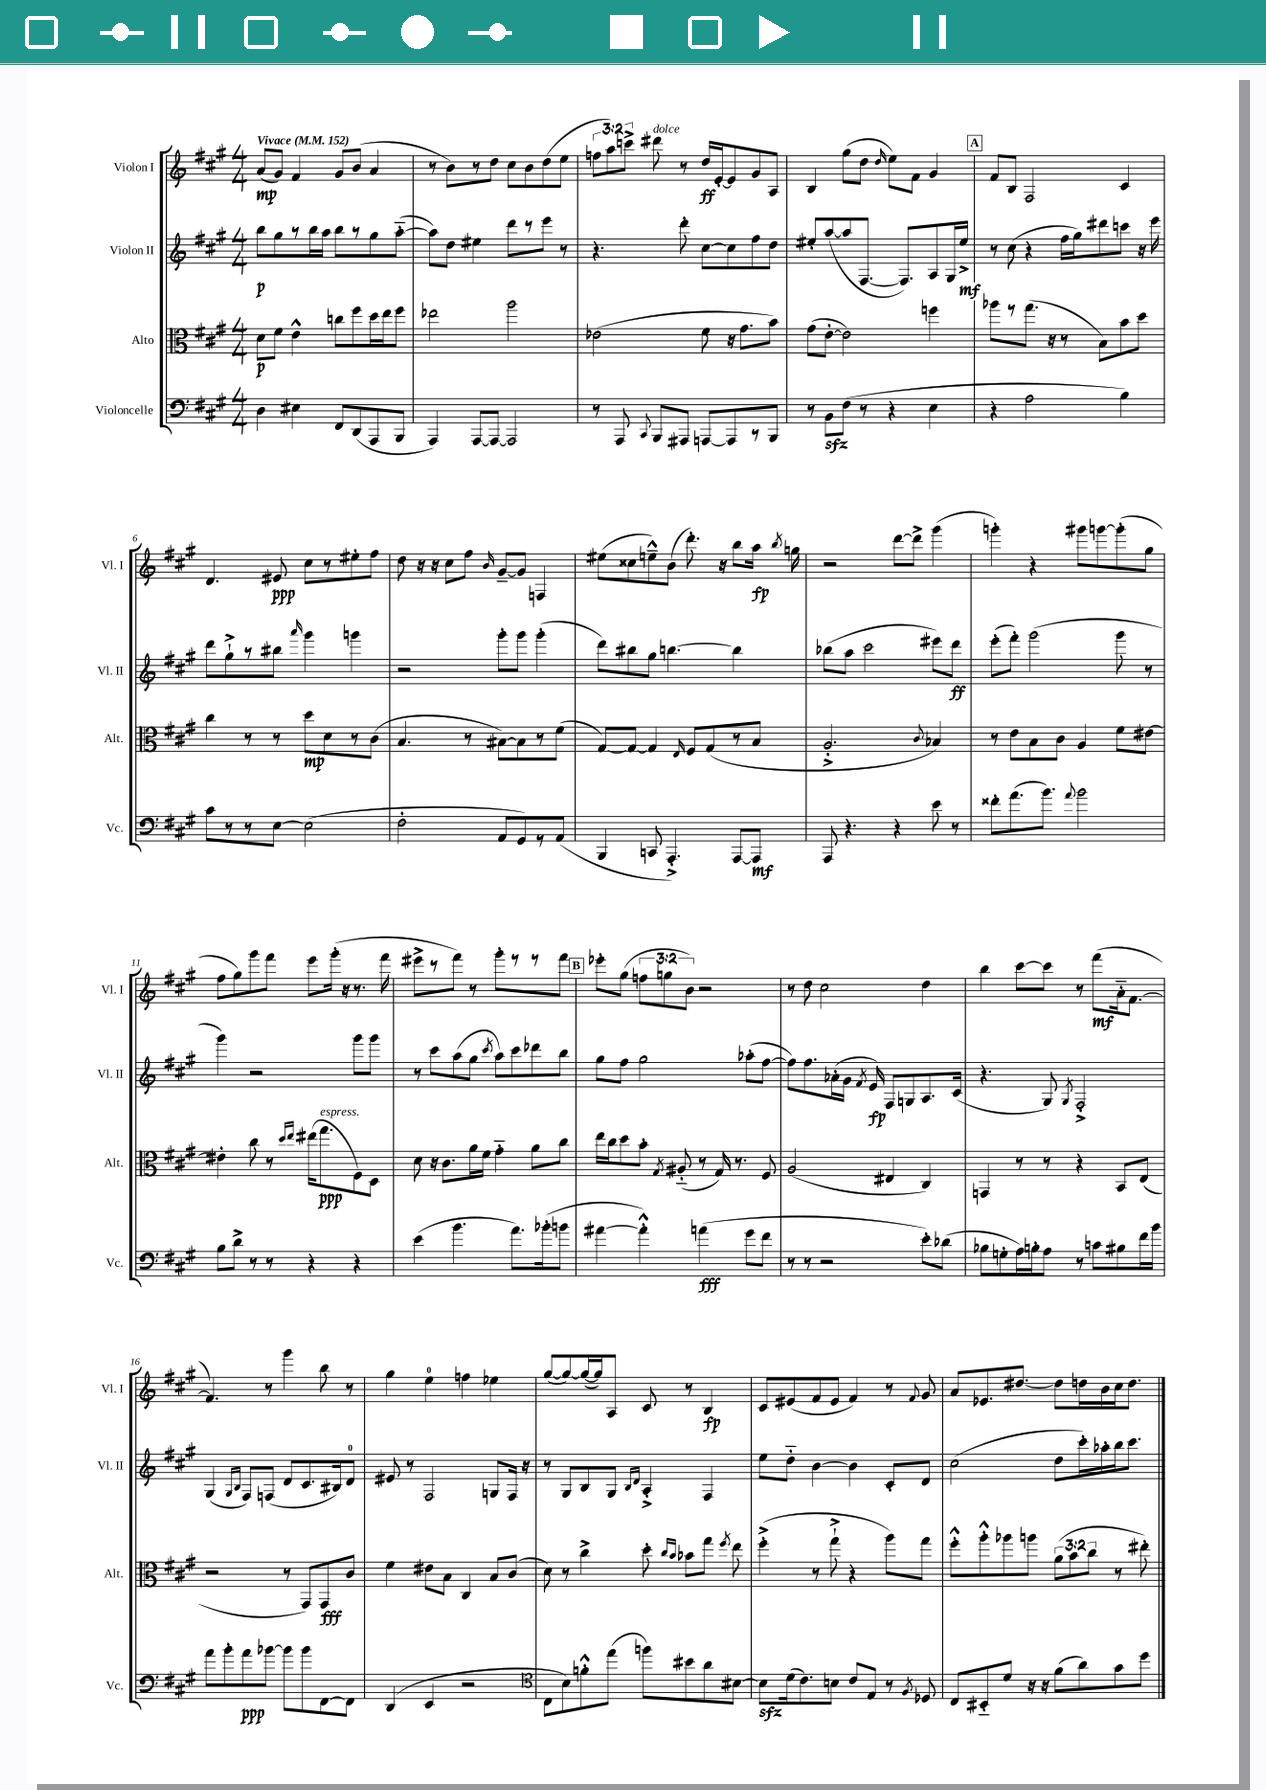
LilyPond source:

<<
\new StaffGroup <<
\new Staff = "s0" \with { instrumentName = "Violon I" shortInstrumentName = "Vl. I" } {
    \clef treble \key a \major \numericTimeSignature \time 4/4 \override Staff.TupletNumber.text = #tuplet-number::calc-fraction-text \tempo "Vivace" 4 = 152
    \autoBeamOff a'8[\mp( gis'8]) fis'4 gis'8[ b'8]( a'4 |
    r8 b'8[) r8 d''8] cis''8[ b'8 d''8( e''8] |
    \tuplet 3/2 { f''8[ a''8) c'''8]-> } dis'''8^\markup { \italic "dolce" } r8 d''16[\ff e'16~-. e'8 gis'8 a8] |
    b4 gis''8[( d''8] \grace { d''16 } e''8[) fis'8] gis'4 |
    \mark \markup { \box "A" } fis'8[ b8] fis2 cis'4 |
    d'4. eis'8\ppp cis''8[ r8 eis''8-. fis''8] |
    d''8 r16 r16 cis''8[ fis''8] \grace { b'16 } gis'8[~-- gis'8] f4 |
    eis''8[( cisis''8 e''8---^) b'8]( d'''8.-.) r16 b''8[ a''16]\fp \acciaccatura { b''8 } g''16 |
    r2 d'''8[~ d'''8]-> gis'''4( |
    g'''4-.) r4 gis'''8[ g'''8~ g'''8-.( gis''8] |
    fis''8[ gis''8) gis'''8 fis'''8] e'''8[ gis'''16]-.( r16 r8. fis'''16 |
    eis'''8[-> r8 fis'''8]) r8 gis'''8[-. r8 r8 fis'''8] |
    \mark \markup { \box "B" } ees'''8[-. gis''8]( \tuplet 3/2 { f''8[ g''8 b'8]) } r2 |
    r8 d''8 cis''2 d''4 |
    b''4 cis'''8[~ cis'''8] r8 fis'''8[\mf( a'16-_ fis'8.]~ |
    fis'4.) r8 gis'''4 b''8 r8 |
    gis''4 e''4-0 f''4 ees''4 |
    gis''8[~( gis''8~) gis''16~( gis''16) a8] cis'8 r8 b4\fp |
    cis'8[ eis'8( fis'8 eis'8] fis'4) r8 \appoggiatura { fis'8 } gis'8 |
    a'8[ ees'8. dis''8.]~ dis''8[ d''16 b'16 cis''16 d''8.] \bar "|." |
}
\new Staff = "s1" \with { instrumentName = "Violon II" shortInstrumentName = "Vl. II" } {
    \clef treble \key a \major \numericTimeSignature \time 4/4
    \autoBeamOff b''8[\p gis''8 r8 b''16 a''16] b''8[ r8 gis''8 a''8]~-_( |
    a''8[) d''8] eis''4 d'''8[ r8 e'''8] r8 |
    r4. d'''8-. cis''8[~ cis''8 fis''8 d''8] |
    eis''8[-. a''8~( a''8 fis8.]~ fis8.[) a8 gis16 eis''16]->\mf |
    \mark \markup { \box "A" } r8 cis''8( r4 fis''16[ gis''16) dis'''8 c'''8] r16 e'''16 |
    d'''8[ gis''8-!-> r8 bis''8] \grace { a'''16 } gis'''4 g'''4 |
    r2 gis'''8[-. gis'''8] gis'''4-.( |
    d'''8[) bis''8 gis''8] b''4.~ b''4 |
    bes''8[( a''8] cis'''2 eis'''8[) d'''8]\ff |
    e'''8[-.( fis'''8]-.) gis'''2( gis'''8 r8 |
    gis'''4) r2 gis'''8[ gis'''8] |
    r8 cis'''8[ a''8( gis''8] \acciaccatura { cis'''8 } a''8[) cis'''8 des'''8 b''8] |
    \mark \markup { \box "B" } gis''8[ fis''8] gis''2 aes''8[-.( fis''8]~ |
    fis''8[) fis''8. aes'16-.( gis'16] \acciaccatura { fis'8 } e'16\fp) fis8[ g8 a8. cis'16]( |
    r4. gis8) \acciaccatura { gis8 } fis2-.-> |
    gis4( \grace { gis16[ b16] } fis8[) f8]( d'8[ cis'8. bis16) d'8]-0 |
    eis'8 r8 fis2 g8[ fis16] r16 |
    r8 gis8[ b8 gis8] \grace { b16[ d'16] } a4-.-> fis4 |
    e''8[ d''8]-_ b'4~ b'4 cis'8[-. d'8] |
    cis''2( d''8[ cis'''16-.) aes''16-. b''16 cis'''8.] \bar "|." |
}
\new Staff = "s2" \with { instrumentName = "Alto" shortInstrumentName = "Alt." } {
    \clef alto \key a \major \numericTimeSignature \time 4/4 \override Staff.TupletNumber.text = #tuplet-number::calc-fraction-text
    \autoBeamOff d'8[\p fis'8] e'4-^ c''8[ fis''8 d''16 e''16 fis''8] |
    ees''2 a''2 |
    ees'2( fis'8 r16 gis'8.[ b'8]) |
    gis'8[( e'8]~-. e'2) f''4 |
    \mark \markup { \box "A" } aes''8[ r8 gis''8.]( r16 r8 b8[) b'8 d''8] |
    cis''4 r8 r8 d''8[\mp d'8 r8 cis'8]( |
    b4. r8 bis8[~) bis8 r8 fis'8]( |
    gis8[~) gis8]~ gis4 \grace { e16 } fis8[ gis8( r8 b8] |
    a2.-.-> \appoggiatura { cis'8 } bes4) |
    r8 e'8[ b8 cis'8] a4 fis'8[ eis'8]~ |
    eis'4-. cis''8 r8 \grace { d''16[ e''16] } eis''16[( gis''8.\ppp^\markup { \italic "espress." } fis8) d8] |
    d'8 r16 cis'8.[ a'16 fis'16] gis'4-_ a'8[ cis''8] |
    \mark \markup { \box "B" } e''16[ cis''16 d''8 b'8]-. \acciaccatura { gis8 } ais8-_( r8 gis16) r8. fis8 |
    a2( eis4 cis4) |
    g,4 r8 r8 r4 b,8[ e8]( |
    r2 r8 gis,8[) gis,8\fff cis'8] |
    fis'4 eis'8[ b8] cis4 b8[ cis'8]( |
    d'8) r8 cis''4-> d''8-. \grace { cis''16[ b'16] } bes'8[ gis''8] \acciaccatura { fis''8 } e''8 |
    fis''4-.->( r8 gis''8-!-> r4 a''8[) gis''8] |
    fis''8[-.-^ a''8-.-^ aes''8 a''8] \tuplet 3/2 { a'8[( b'8 cis''8] } r8 eis''8-.) \bar "|." |
}
\new Staff = "s3" \with { instrumentName = "Violoncelle" shortInstrumentName = "Vc." } {
    \clef bass \key a \major \numericTimeSignature \time 4/4
    \autoBeamOff d4 eis4 fis,8[ d,8( a,,8 b,,8] |
    a,,4) a,,8[~ a,,8]~ a,,2 |
    r8 a,,8 \appoggiatura { cis,8 } b,,8[ ais,,8] a,,8[~ a,,8 r8 b,,8] |
    r8 b,8[\sfz fis8]( r8 r4 e4 |
    \mark \markup { \box "A" } r4 a2 b4) |
    cis'8[ r8 r8 e8]~ e2( |
    fis2-. a,8[ gis,8) r8 a,8]( |
    b,,4 c,8 a,,4.-.->) a,,8[~ a,,8]\mf |
    a,,8 r4. r4 e'8 r8 |
    fisis'8[-. a'8.( b'8.]) \appoggiatura { a'8 } b'2 |
    b8[ d'8]-> r8 r8 r4 r4 |
    e'4( b'4. a'8.[) bes'16-.( b'8] |
    \mark \markup { \box "B" } ais'4~ ais'4-.-^) a'4\fff( gis'8[ fis'8] |
    r8 r8 r2 e'8[-.) des'8]( |
    bes8[ g8-. a16) b16-. a8] r8 c'8[ bis8 fis'16 b'16] |
    a'8[ b'8-. a'8\ppp bes'8]~ bes'8[ bes'8 fis,8~ fis,8] |
    d,4( e,4 r2 |
    \clef tenor cis8[ b8) f'8-.-^ e''8]( f''8[) bis'8 a'8 bis8]~ |
    bis8[\sfz d'16( cis'8.) b8] cis'8[ e8] r8 \acciaccatura { fis8 } des8 |
    cis8[ bis,8-_ d'8] r16 r16 fis'8[( a'8) gis'8 d''8] \bar "|." |
}
>>
>>
